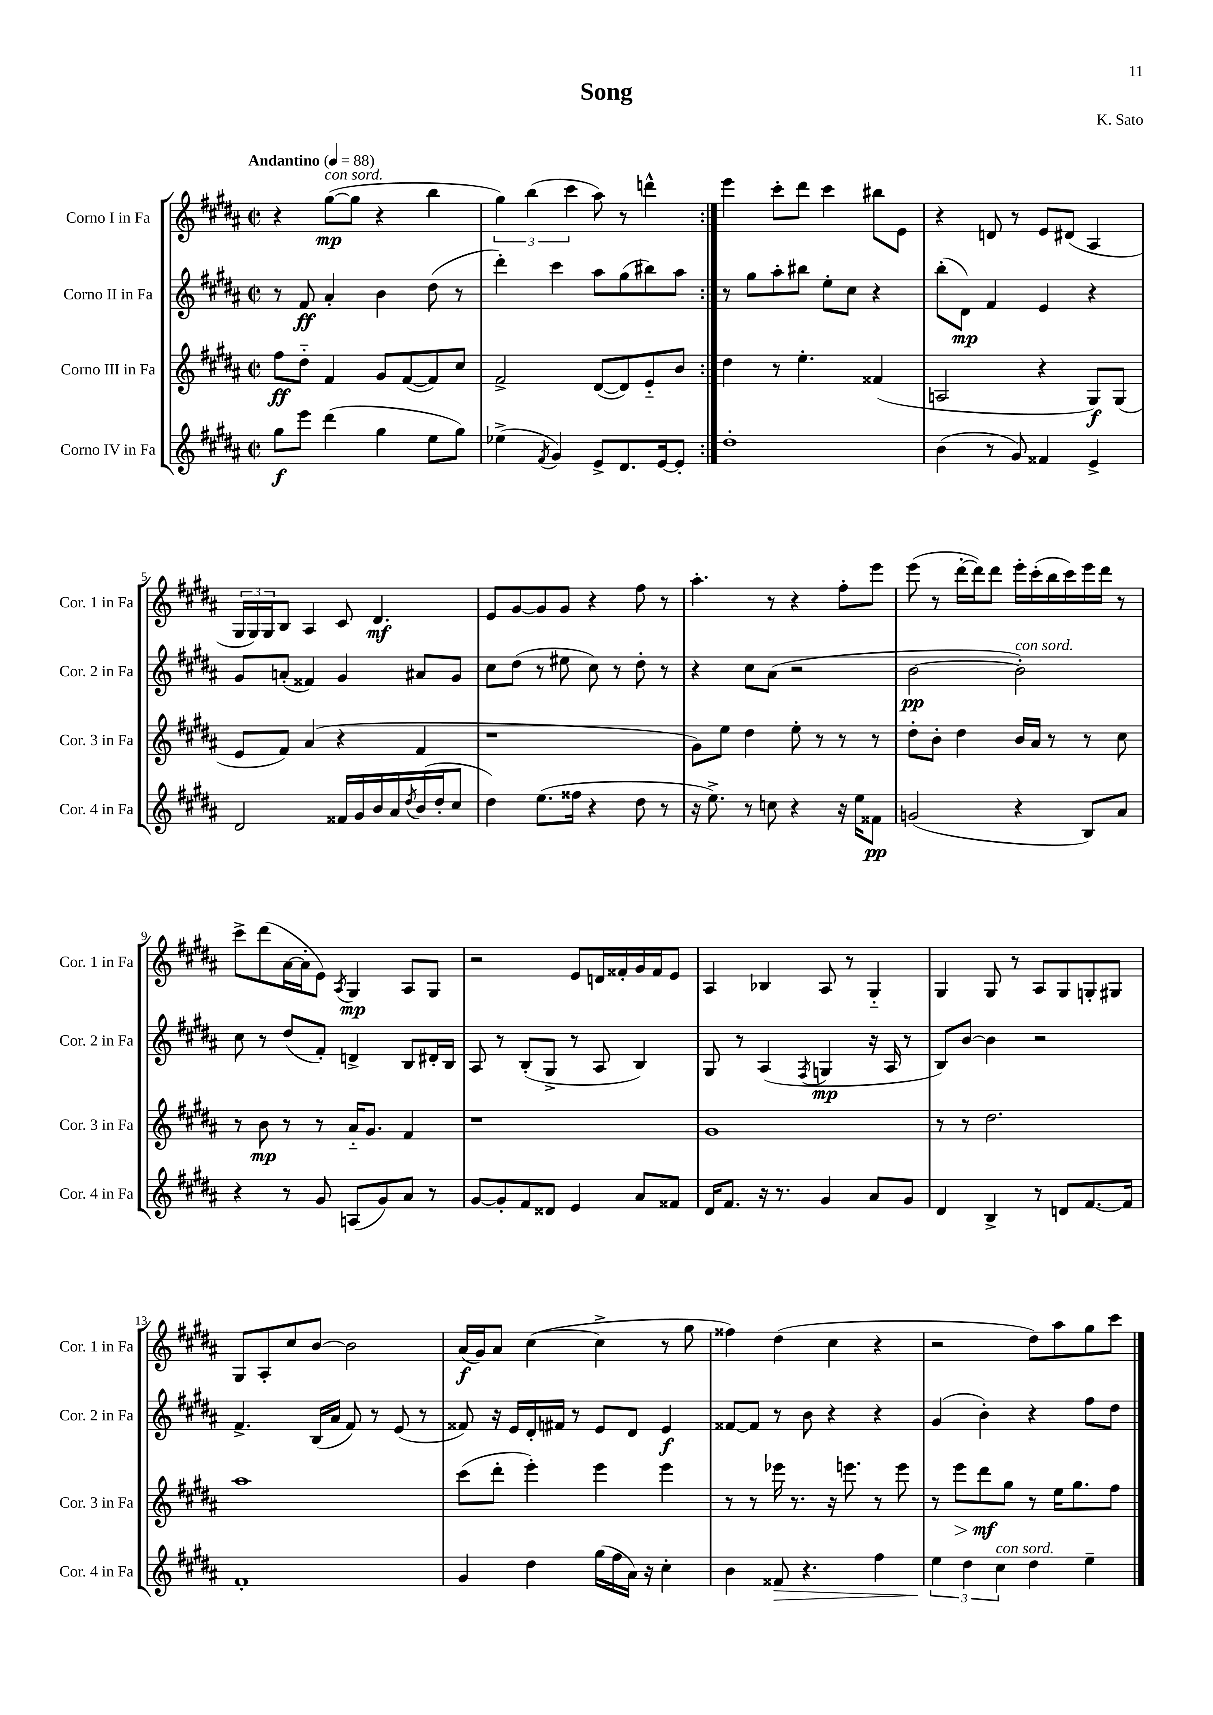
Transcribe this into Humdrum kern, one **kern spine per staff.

**kern	**kern	**kern	**kern
*staff4	*staff3	*staff2	*staff1
*clefG2	*clefG2	*clefG2	*clefG2
*k[f#c#g#d#a#]	*k[f#c#g#d#a#]	*k[f#c#g#d#a#]	*k[f#c#g#d#a#]
*M2/2	*M2/2	*M2/2	*M2/2
*met(c|)	*met(c|)	*met(c|)	*met(c|)
*MM88	*MM88	*MM88	*MM88
8gg#	8ff#	8r	4r
8eee	8dd#'~	8f#	.
(4ddd#	4f#	4a#'	([8gg#
.	.	.	8gg#]
4gg#	8g#	4b	4r
.	([8f#	.	.
8ee	8f#])	(8dd#	4bb
8gg#)	8cc#	8r	.
=	=	=	=
(4ee-^	2f#^	4ddd#')	6gg#)
.	.	.	(6bb
8qf#	.	.	.
4g#)	.	4ccc#	.
.	.	.	6ccc#
8e^	([8d#	8aa#	8aa#)
8.d#	8d#])	(8gg#	8r
.	8e'~	8bb#)	4ddd^^
[16e	.	.	.
8e']	8b	8aa#	.
=:|!	=:|!	=:|!	=:|!
1dd#'	4dd#	8r	4eee
.	.	8gg#	.
.	8r	8aa#'	8ccc#'
.	4.ee'	8bb#	8ddd#
.	.	8ee'	4ccc#
.	.	8cc#	.
.	(4f##	4r	8bb#
.	.	.	8e
=	=	=	=
(4b	2A	(8bb'	4r
.	.	8d#)	.
8r	.	4f#	8d
8g#)	.	.	8r
4f##	4r	4e	8e
.	.	.	(8d#
4e^	8G#)	4r	4A#
.	(8G#	.	.
=	=	=	=
2d#	8e	8g#	24G#
.	.	.	24G#)
.	.	.	24G#
.	8f#)	(8a'	8B
.	(4a#	4f##)	4A#
16f##	4r	4g#	8c#
16g#	.	.	.
16b	.	.	4.d#
16a#	.	.	.
8qdd#	.	.	.
(16b	4f#	8a#	.
16dd#'	.	.	.
8cc#	.	8g#	.
=	=	=	=
4dd#)	1r	8cc#	8e
.	.	(8dd#	[8g#
(8.ee	.	8r	8g#]
.	.	8ee#	8g#
16ff##	.	.	.
4r	.	8cc#)	4r
.	.	8r	.
8dd#	.	8dd#'	8ff#
8r	.	8r	8r
=	=	=	=
16r	8g#)	4r	4.aa#'
8.ee^)	.	.	.
.	8ee	.	.
8r	4dd#	8cc#	.
8cc	.	(8a#	8r
4r	8ee'	2r	4r
.	8r	.	.
16r	8r	.	8ff#'
16ee	.	.	.
8f##	8r	.	8eee
=	=	=	=
(2g	8dd#'	[2b	(8eee
.	8b'	.	8r
.	4dd#	.	[16ddd#'
.	.	.	16ddd#])
.	.	.	8ddd#
4r	16b	2b'])	16eee'
.	16a#	.	(16ccc#'
.	8r	.	16bb
.	.	.	16ccc#)
8B)	8r	.	16eee
.	.	.	16ddd#
8a#	8cc#	.	8r
=	=	=	=
4r	8r	8cc#	8ccc#^
.	8b	8r	(8ddd#
8r	8r	(8dd#	[16a#
.	.	.	16a#']
8g#	8r	8f#')	8e)
.	.	.	8qA#
(8A	16a#'~	4d^	4G#
.	8.g#	.	.
8g#)	.	.	.
8a#	4f#	8B	8A#
8r	.	16d#'	8G#
.	.	16B	.
=	=	=	=
[8g#	1r	8A#	2r
8g#']	.	8r	.
8f#	.	(8B'	.
8d##	.	8G#^	.
4e	.	8r	8e
.	.	8A#	16d
.	.	.	16f##'
8a#	.	4B)	16g#
.	.	.	16f##
8f##	.	.	8e
=	=	=	=
16d#	1g#	8G#	4A#
8.f#	.	.	.
.	.	8r	.
16r	.	(4A#	4B-
8.r	.	.	.
.	.	8qF#	.
4g#	.	4G	8A#
.	.	.	8r
8a#	.	16r	4G#'~
.	.	16A#	.
8g#	.	8r	.
=	=	=	=
4d#	8r	8B)	4G#
.	8r	[8b	.
4B^	2.dd#	4b]	8G#
.	.	.	8r
8r	.	2r	8A#
8d	.	.	8G#
[8.f#	.	.	8G'
.	.	.	8G#
16f#]	.	.	.
=	=	=	=
1f#'	1aa#	4.f#^	8G#
.	.	.	8A#'
.	.	.	8cc#
.	.	(16B	[8b
.	.	16a#	.
.	.	8f#)	2b]
.	.	8r	.
.	.	(8e	.
.	.	8r	.
=	=	=	=
4g#	(8ccc#	8f##)	(16a#
.	.	.	16g#)
.	8ddd#'	16r	8a#
.	.	16e	.
4dd#	4eee')	16d#'	([4cc#
.	.	16f#	.
.	.	8r	.
(16gg#	4eee	8e	4cc#^]
16ff#	.	.	.
16a#)	.	8d#	.
16r	.	.	.
4cc#'	4eee	4e	8r
.	.	.	8gg#
=	=	=	=
4b	8r	[8f##	4ff##)
.	8r	8f##]	.
8f##	16eee-	8r	(4dd#
.	8.r	.	.
4.r	.	8b	.
.	16r	4r	4cc#
.	8.eee	.	.
4ff#	8r	4r	4r
.	8eee	.	.
=	=	=	=
6ee	8r	(4g#	2r
.	8eee	.	.
6dd#	.	.	.
.	8ddd#	4b')	.
6cc#	.	.	.
.	8gg#	.	.
4dd#	8r	4r	8dd#)
.	16ee	.	8aa#
.	8.gg#	.	.
4ee~	.	8ff#	8gg#
.	8ff#	8dd#	8ccc#
==	==	==	==
*-	*-	*-	*-
